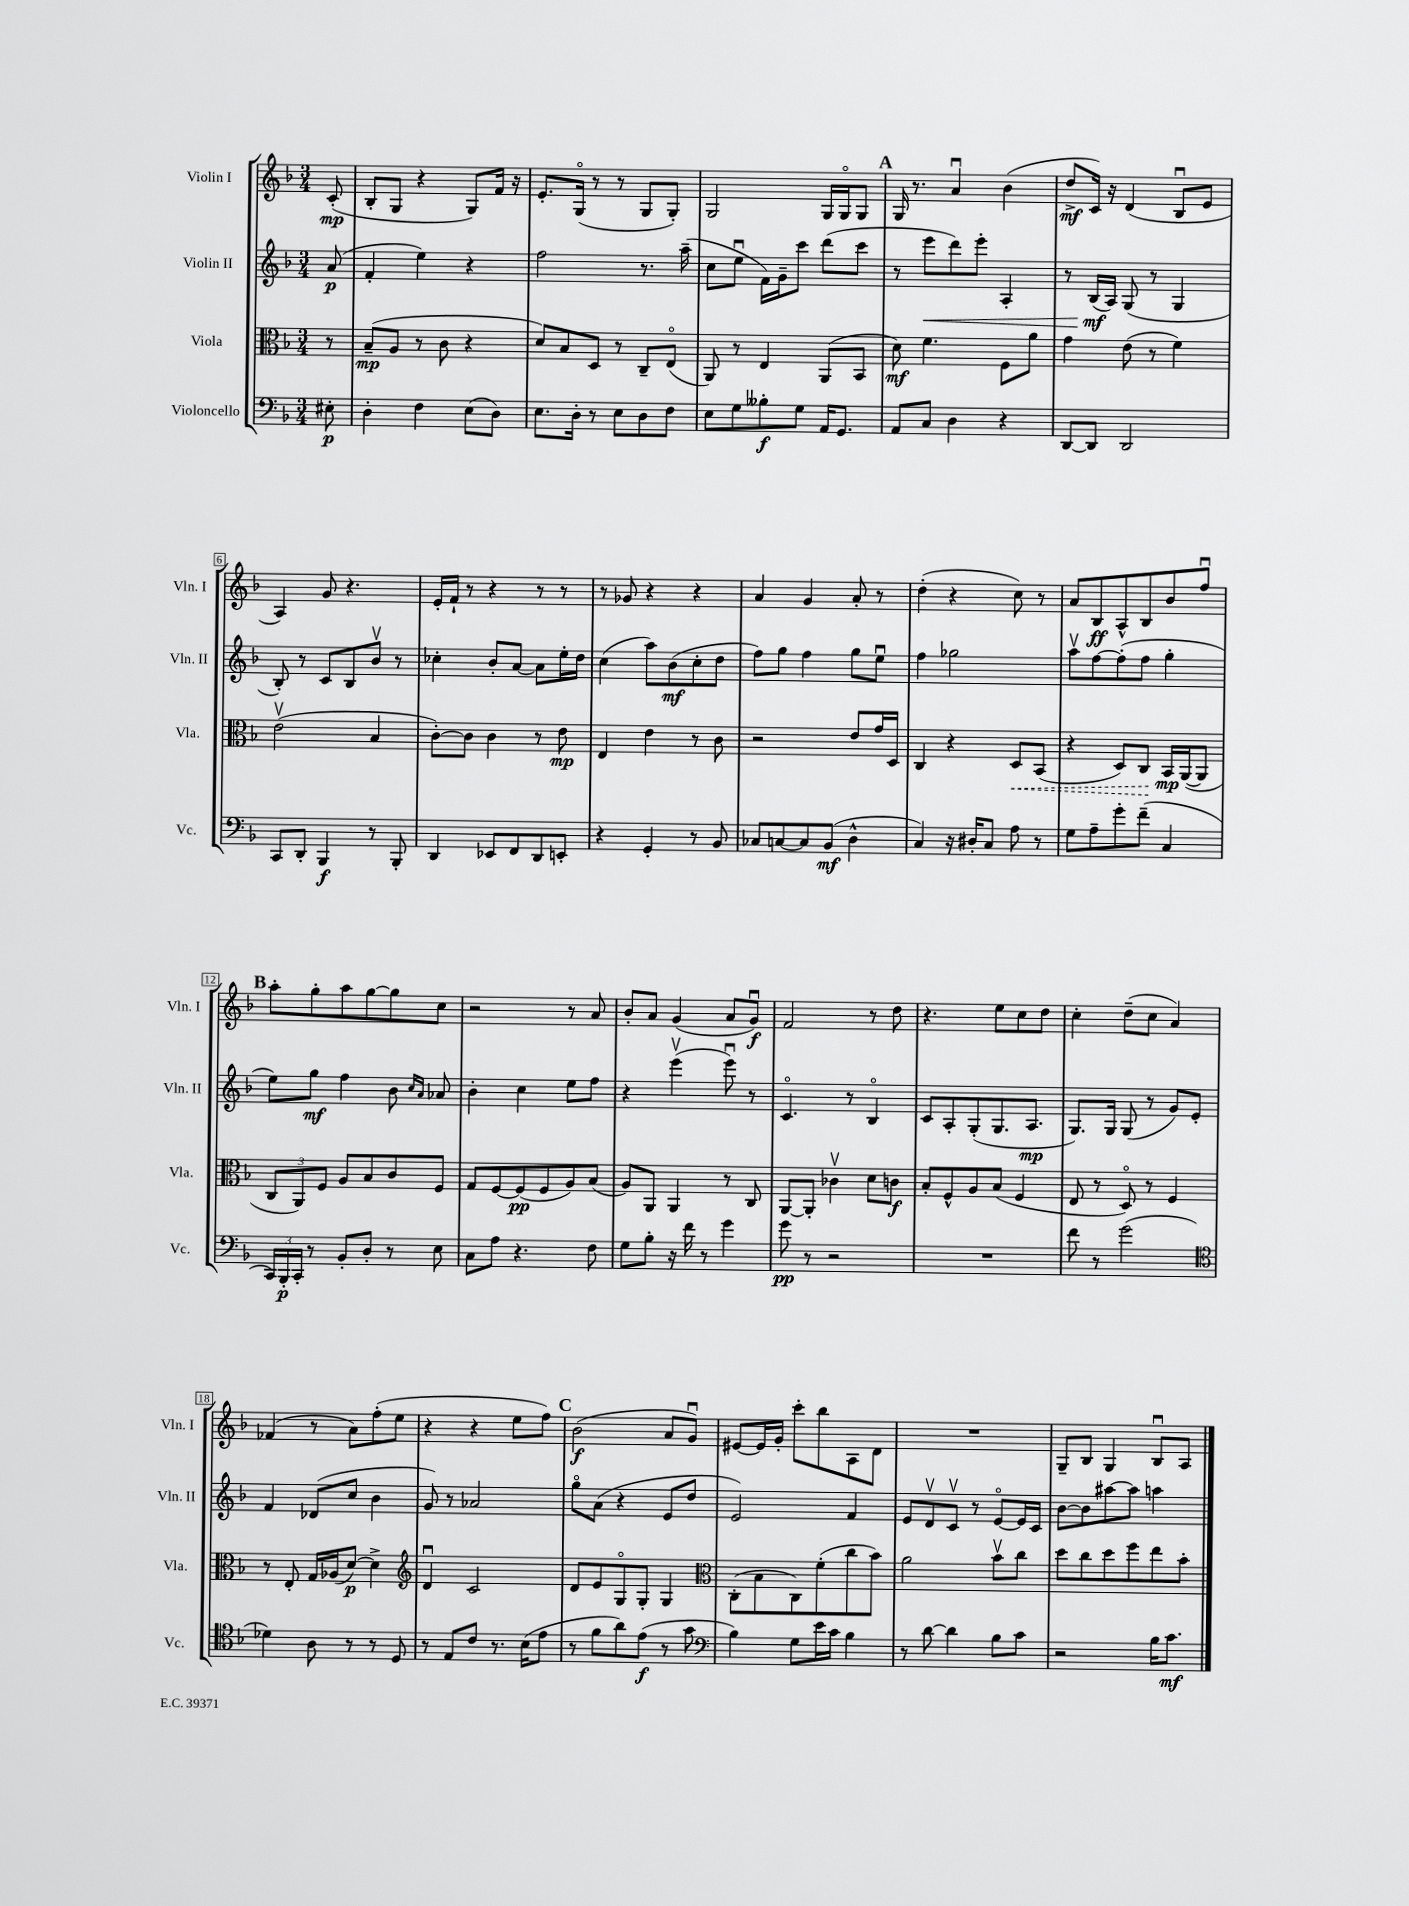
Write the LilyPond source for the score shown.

<<
\new StaffGroup <<
\new Staff = "s0" \with { instrumentName = "Violin I" shortInstrumentName = "Vln. I" } {
    \clef treble \key f \major \numericTimeSignature \time 3/4 \partial 8
    c'8-.\mp( |
    bes8-. g8 r4 g8) f'16 r16 |
    e'8.-. g16\flageolet( r8 r8 g8 g8-.) |
    g2 g16 g16\flageolet g8 |
    \mark \markup { \bold "A" } g16 r8. a'4\downbow bes'4( |
    d''8->\mf c'16) r16 d'4( bes8\downbow e'8 |
    a4) g'8 r4. |
    e'16-. f'16-! r8 r4 r8 r8 |
    r8 ges'8 r4 r4 |
    a'4 g'4 a'8-. r8 |
    d''4-.( r4 c''8) r8 |
    a'8 bes8\ff a8-^ bes8 bes'8 f''8\downbow |
    \mark \markup { \bold "B" } a''8-. g''8-. a''8 g''8~ g''8 c''8 |
    r2 r8 a'8 |
    bes'8-. a'8 g'4( a'8 g'8\downbow\f) |
    f'2 r8 d''8 |
    r4. e''8 c''8 d''8 |
    c''4-. d''8--( c''8 a'4) |
    fes'4( r8 a'8) f''8-.( e''8 |
    r4 r4 e''8 f''8) |
    \mark \markup { \bold "C" } bes'2\f( a'8 g'8\downbow) |
    eis'8~ eis'16 g'16-. c'''8-. bes''8 a8 d'8 |
    R2. |
    g8-- bes8 g4 bes8\downbow a8 \bar "|." |
}
\new Staff = "s1" \with { instrumentName = "Violin II" shortInstrumentName = "Vln. II" } {
    \clef treble \key f \major \numericTimeSignature \time 3/4 \partial 8
    a'8\p( |
    f'4-. e''4) r4 |
    f''2 r8. a''16--( |
    c''8 e''8\downbow f'16) g'16-- c'''8 d'''8( c'''8 |
    \mark \markup { \bold "A" } r8 e'''8\< d'''8) e'''8-. a4-. |
    r8 bes16\mf\!( a16) g8( r8 g4 |
    bes8-.) r8 c'8 bes8 bes'8\upbow r8 |
    ces''4-. bes'8-. a'8~ a'8 e''16-. d''16 |
    c''4( a''8) bes'8\mf( c''8-. d''8 |
    f''8) g''8 f''4 g''8 e''8\downbow |
    f''4 ges''2 |
    a''8\upbow f''8~ f''8-.( f''8 g''4-. |
    \mark \markup { \bold "B" } e''8) g''8\mf f''4 bes'8 \grace { c''16 a'16 } aes'8 |
    bes'4-. c''4 e''8 f''8 |
    r4 e'''4\upbow( e'''8\downbow) r8 |
    c'4.\flageolet r8 bes4\flageolet |
    c'8 a8-. g8-.( g8. a8.\mp |
    g8.) g16 g8( r8 g'8) e'8-. |
    f'4 des'8( c''8 bes'4 |
    g'8) r8 aes'2 |
    \mark \markup { \bold "C" } g''8\flageolet a'8( r4 e'8 d''8 |
    e'2) f'4 |
    e'8 d'8\upbow c'8\upbow r8 e'8~\flageolet e'16 c'16 |
    bes'8~ bes'8 ais''8~ ais''8 a''4 \bar "|." |
}
\new Staff = "s2" \with { instrumentName = "Viola" shortInstrumentName = "Vla." } {
    \clef alto \key f \major \numericTimeSignature \time 3/4 \partial 8
    r8 |
    bes8--\mp( a8 r8 c'8 r4 |
    d'8) bes8 d8 r8 c8-- e8\flageolet( |
    a,8) r8 e4 a,8( bes,8 |
    \mark \markup { \bold "A" } d'8\mf) f'4. f8 a'8 |
    g'4 e'8( r8 f'4) |
    e'2\upbow( bes4 |
    c'8~-.) c'8 c'4 r8 e'8\mp |
    e4 e'4 r8 c'8 |
    r2 e'8 g'16 d16 |
    c4 r4 \once \override Hairpin.style = #'dashed-line d8\< bes,8( |
    r4 d8) c8\! bes,16\mp a,16~( a,8 |
    \mark \markup { \bold "B" } \tuplet 3/2 { c8 a,8) f8 } a8 bes8 c'8 f8 |
    g8 f8~ f8\pp( f8 a8) bes8( |
    a8) a,8 a,4 r8 c8 |
    a,8~ a,8-. ces'4\upbow d'8 c'8\f |
    bes8-. f8-^ a8 bes8( f4 |
    e8 r8 d8\flageolet) r8 f4 |
    r8 e8-. g16 aes16( d'8~\p) d'4-> |
    \clef treble d'4\downbow c'2 |
    \mark \markup { \bold "C" } d'8 e'8 g8\flageolet g8-. g4 |
    \clef alto c8-.( bes8 c8) f'8-.( c''8 bes'8) |
    a'2 bes'8\upbow c''8 |
    d''8 c''8 d''8 f''8 e''8 bes'8-. \bar "|." |
}
\new Staff = "s3" \with { instrumentName = "Violoncello" shortInstrumentName = "Vc." } {
    \clef bass \key f \major \numericTimeSignature \time 3/4 \partial 8
    eis8-.\p |
    d4-. f4 e8( d8) |
    e8. d16-. r8 e8 d8 f8 |
    e8 g8 beses8-.\f g8 a,16 g,8. |
    \mark \markup { \bold "A" } a,8 c8 d4 r4 |
    d,8~ d,8 d,2 |
    c,8 d,8-. bes,,4\f r8 bes,,8-. |
    d,4 ees,8 f,8 d,8 e,8-. |
    r4 g,4-. r8 bes,8 |
    ces8 c8~ c8 bes,8\mf( d4-^ |
    c4) r16 dis16-. c8 a8 r8 |
    g8 a8-- g'8-. f'8--( c4 |
    \mark \markup { \bold "B" } \tuplet 3/2 { c,16) bes,,16-.\p c,16-. } r8 bes,8-. d8-. r8 e8 |
    c8 a8 r4. f8 |
    g8 bes8-. r16 f'16 r8 g'4 |
    g'8\pp r8 r2 |
    R2. |
    f'8 r8 g'2( |
    \clef tenor des'4) a8 r8 r8 d8 |
    r8 e8 c'8 r8. bes16( e'8 |
    \mark \markup { \bold "C" } r8 f'8 a'8) e'8\f( r8 g'8 |
    \clef bass bes4) g8 e'16 c'16 bes4 |
    r8 d'8~ d'4 bes8 c'8 |
    r2 bes16 c'8.\mf \bar "|." |
}
>>
>>
\layout { \context { \Score \override BarNumber.stencil = #(make-stencil-boxer 0.1 0.3 ly:text-interface::print) } }
